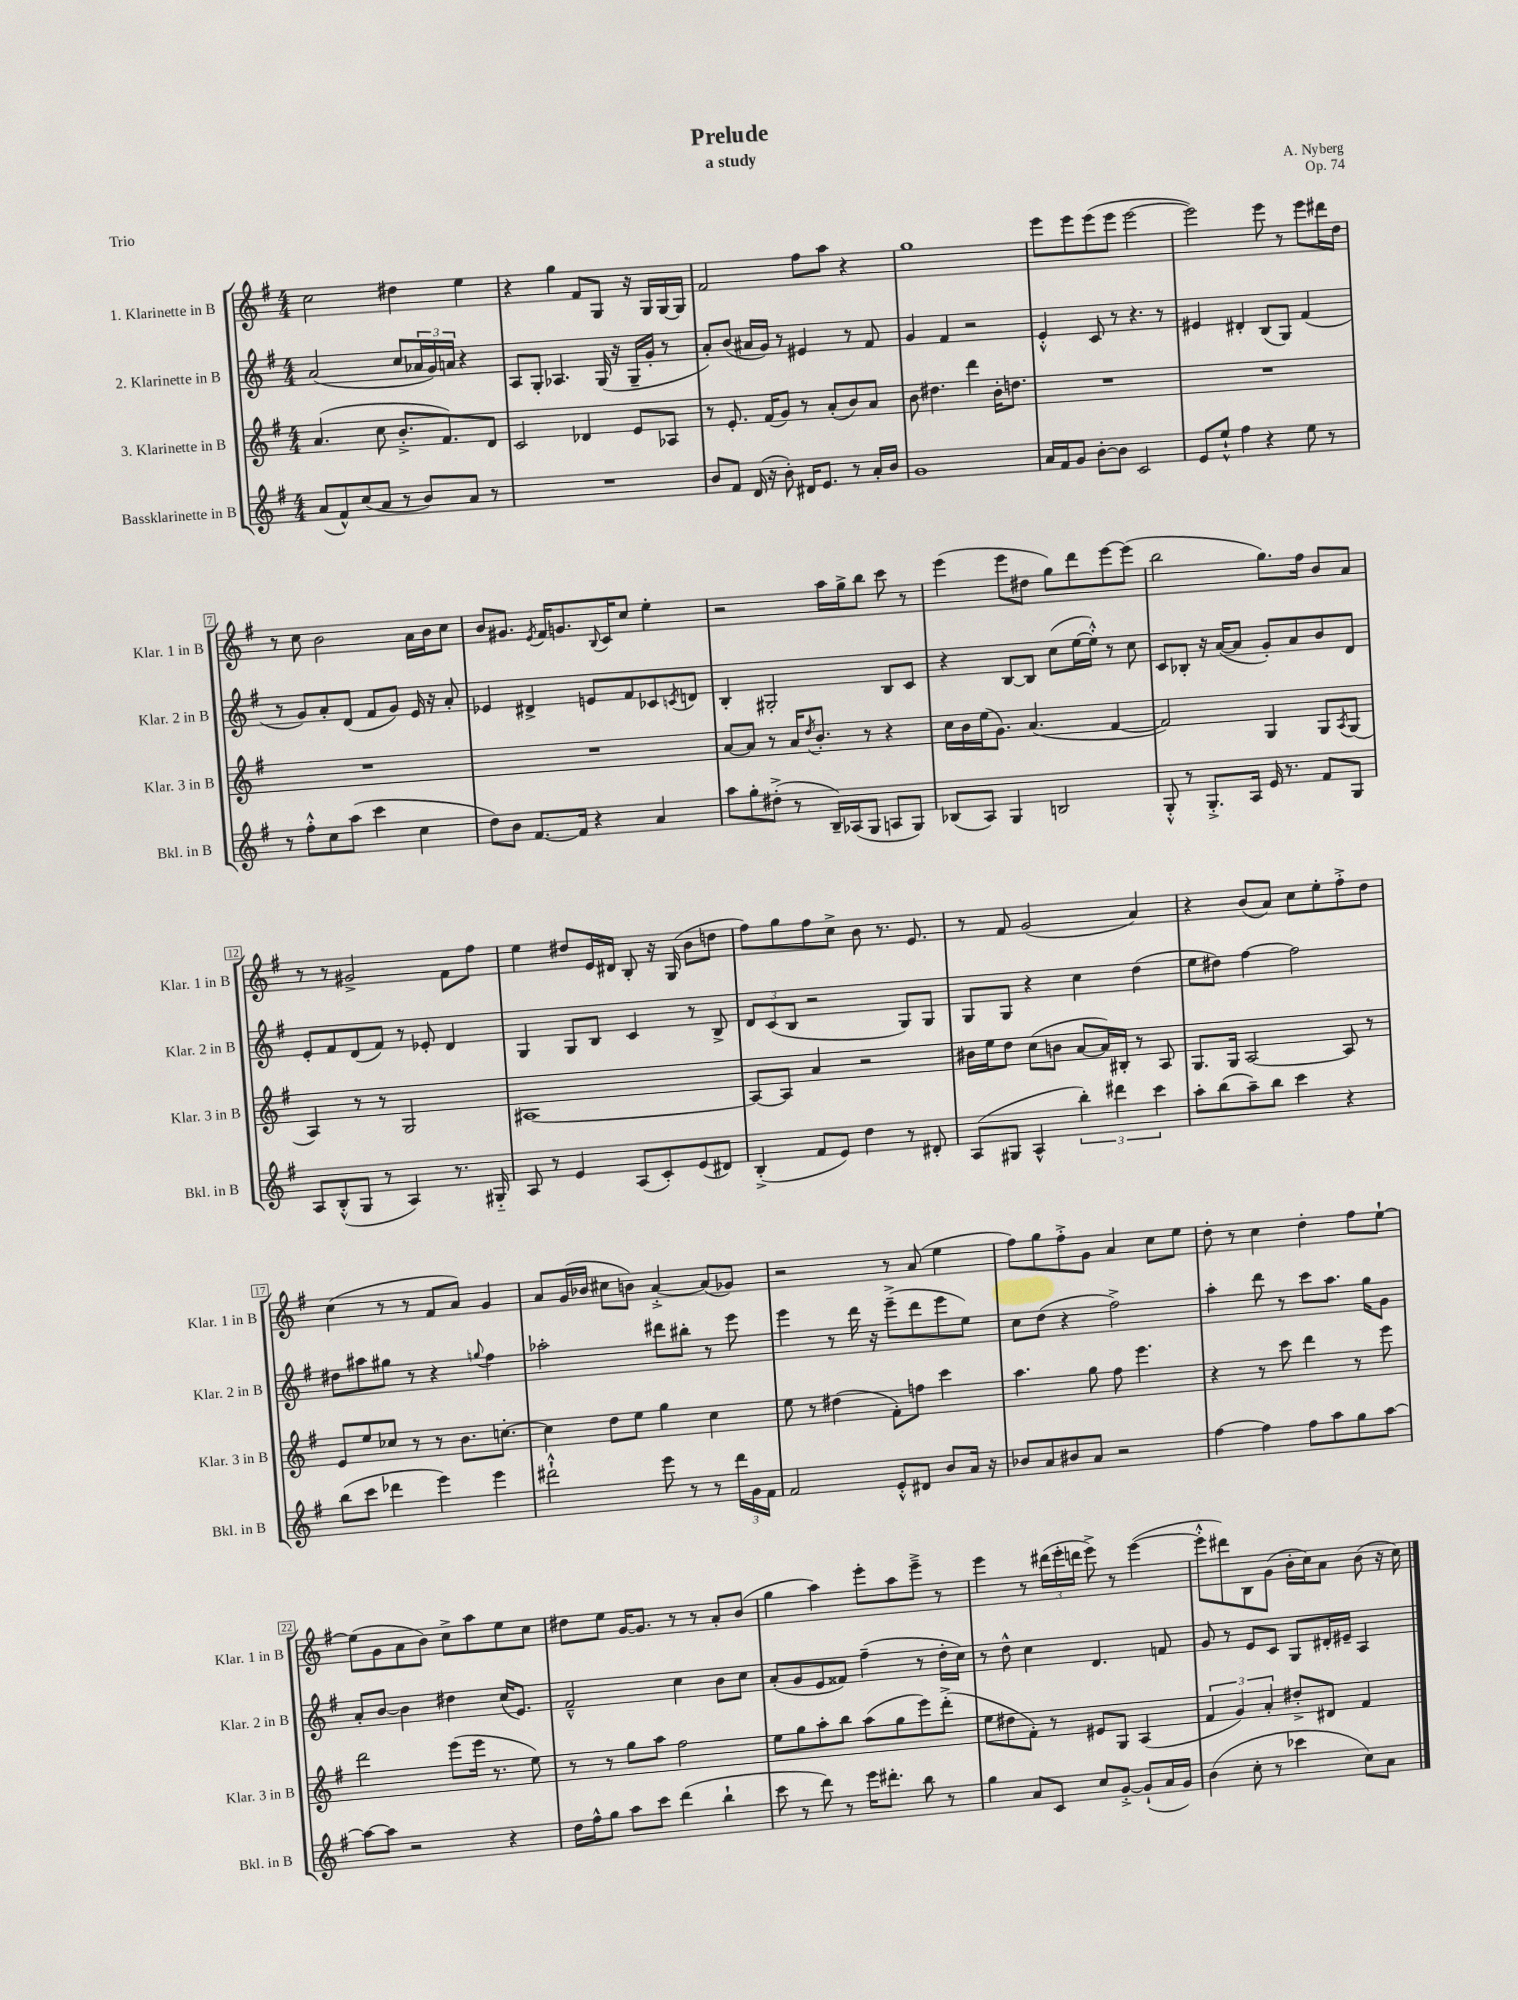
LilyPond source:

\header { title = "Prelude" composer = "A. Nyberg" subtitle = "a study" opus = "Op. 74" piece = "Trio" }
<<
\new StaffGroup <<
\new Staff = "s0" \with { instrumentName = "1. Klarinette in B" shortInstrumentName = "Klar. 1 in B" } {
    \clef treble \key g \major \numericTimeSignature \time 4/4
    c''2 dis''4 e''4 |
    r4 g''4 fis'8 g8 r16 g16 g16~ g16 |
    fis'2 fis''8 a''8 r4 |
    g''1 |
    e'''8 e'''8 e'''8( e'''8 e'''2~ |
    e'''2) e'''8 r8 e'''8 dis'''16 d''16 |
    r8 c''8 b'2 a'16 b'16 c''8 |
    b'8 gis'8. \acciaccatura { e'8 } fis'16 g'8. \appoggiatura { b8 } c'16 c''8 e''4-. |
    r2 a''16 g''16-> b''8 c'''8 r8 |
    e'''4( e'''8 dis''8 g''8) d'''8 e'''8~ e'''8( |
    b''2 g''8.) fis''16 b'8 a'8 |
    r8 r8 gis'2-> fis'8 fis''8 |
    e''4 dis''8 e'16 dis'16 b8-. r16 g16( b'8 d''8 |
    fis''8) g''8 fis''8 c''8-> b'8 r8. e'8. |
    r8 fis'8 g'2( a'4) |
    r4 b'8( a'8) c''8 e''8-. fis''8-.-> d''8 |
    c''4( r8 r8 fis'8 a'8) g'4 |
    a'8 g'16( bes'16 cis''8 b'8) a'4~-.-> a'8( ges'8) |
    r2 r8 a'8( e''4 |
    fis''8) g''8 fis''8-.-> g'8 a'4 c''8 e''8 |
    d''8-. r8 c''4 d''4-. fis''8 e''8~-! |
    e''8( g'8 a'8 b'8) c''8-> a''8 e''8 c''8 |
    dis''8 e''8 g'16~ g'8. r8 r8 a'8-. b'8( |
    g''4 a''4) e'''8-. a''8 e'''8---> r8 |
    e'''4 r8 \tuplet 3/2 { dis'''16( e'''16-. d'''16 } e'''8->) r8 e'''4~( |
    e'''8-.-^ dis'''8) b8 g'8( b'16-. c''16) a'8 b'8( r16 c''16) \bar "|." |
}
\new Staff = "s1" \with { instrumentName = "2. Klarinette in B" shortInstrumentName = "Klar. 2 in B" } {
    \clef treble \key g \major \numericTimeSignature \time 4/4
    a'2( c''8 \tuplet 3/2 { aes'16 g'16) a'16 } r4 |
    a8 g8-. aes4. g16( r16 g16-- g'16-. r8 |
    a'8-.) b'8( ais'16 g'16) r8 eis'4 r8 fis'8 |
    g'4 fis'4 r2 |
    e'4-.-^ c'8 r8 r4. r8 |
    eis'4 dis'4-. b8( g8) fis'4( |
    r8 g'8) a'8-. d'8( fis'8 g'8) e'16 r16 a'8-. |
    ees'4 dis'4-> e'8 fis'8 ces'8 \acciaccatura { c'8 } d'8 |
    b4-. gis2-. b8 c'8 |
    r4 b8~ b8 c''8( e''16~ e''16-.-^) r8 c''8 |
    c'8 bes8-. r16 a'16~( a'8 g'8-.) a'8 b'8 d'8 |
    e'8-. fis'8 d'8( fis'8) r8 ees'8-. d'4 |
    g4 g8 b8 c'4 r8 b8-> |
    \tuplet 3/2 { d'8 c'8( b8 } r2 g8) g8 |
    g8 g8 r4 c''4 d''4( |
    e''8 dis''8) fis''4~ fis''2 |
    dis''8 ais''8 gis''8 r8 r4 \appoggiatura { g''8 } fis''4 |
    aes''2-. dis'''8 bis''8-. r8 e'''8 |
    e'''4 r8 d'''16 r16 e'''8--->( d'''8 e'''8 e''8) |
    c''8 d''8( r4 fis''2->) |
    a''4-. d'''8 r8 c'''8 a''8. g''16 g'8 |
    a'8-. b'8~ b'4 dis''4 c''16( e'8.) |
    fis'2---^ c''4 b'8 c''8 |
    a'8-.( g'8 e'8 fisis'8) fis''4--( r8 d''16-. c''16) |
    r8 d''8-^ c''4 d'4. f'8 |
    g'8 r8 e'8 c'8 g8 dis'16-. eis'16-- a4 \bar "|." |
}
\new Staff = "s2" \with { instrumentName = "3. Klarinette in B" shortInstrumentName = "Klar. 3 in B" } {
    \clef treble \key g \major \numericTimeSignature \time 4/4
    a'4.( c''8 b'8.-.-> fis'8.) d'8 |
    c'2 des'4 e'8 aes8 |
    r8 e'8.-. fis'16( g'8) r8 a'8-.( b'8) a'8 |
    b'8 dis''4. d'''4 b'16-. d''8. |
    R1 |
    R1 |
    R1 |
    R1 |
    a'8~ a'8 r8 a'16 \acciaccatura { d''8 } b'8.-. r8 r4 |
    c''16 b'16 e''16( g'8.) a'4.( fis'4~ |
    fis'2) g4 g8 \acciaccatura { a8 } g8( |
    a4) r8 r8 g2 |
    ais1~ |
    ais8~ ais8 a'4 r2 |
    bis'16 e''16 d''8 c''8( b'8 a'8~ a'16) bis16-. r8 a8 |
    g8. g16 a2~ a8 r8 |
    e'8 e''8 ces''8 r8 r8 b'8. c''8.~-. |
    c''4 d''8 e''8 g''4 c''4 |
    e''8 r8 dis''4( fis'8-.) f''8 c'''4 |
    a''4. g''8 fis''8 e'''4. |
    r4 r8 c'''8 d'''4 r8 e'''8 |
    d'''2 e'''8( e'''16 r8. e''8) |
    r8 r8 g''8 a''8 fis''2 |
    e''8 g''8 a''8-. b''8 a''8( g''8 e'''8) d'''8-.->( |
    e''8 dis''8 fis'8-.) r8 eis'8 g8 a4( |
    \tuplet 3/2 { fis'4 g'4) a'4-. } dis''8-.-> dis'8 fis'4 \bar "|." |
}
\new Staff = "s3" \with { instrumentName = "Bassklarinette in B" shortInstrumentName = "Bkl. in B" } {
    \clef treble \key g \major \numericTimeSignature \time 4/4
    a'8( fis'8-^) c''8( a'8 r8 b'8) a'8 r8 |
    R1 |
    b'8 fis'8 d'16( r16 b'8-.) dis'16 e'8. r8 a'16-. b'16 |
    g'1 |
    a'16 fis'16 g'8 b'8~-. b'8 c'2 |
    e'8 e''8-!-^ fis''4 r4 e''8 r8 |
    r8 fis''8-.-^ c''8 a''8( c'''4 c''4 |
    d''8) b'8 fis'8.~ fis'16 r4 a'4 |
    a''8 g''8-. dis''8-.->( r8 b16--) aes16( g8 a8 g8) |
    bes8( a8) g4 b2 |
    g8-.-^ r8 g8.-.-> a16 e'16 r8. fis'8 g8 |
    a8 b8-.-^( g8 r8 a4) r8. gis16-_ |
    a8 r8 e'4 a8( c'8-.) e'8( dis'8) |
    b4-.->( fis'8 e'8) d''4 r8 dis'8-. |
    a8( gis8 a4-^ \tuplet 3/2 { b''4-.) dis'''4 c'''4 } |
    a''8-. b''8( a''8--) b''8 c'''4 r4 |
    b''8( c'''8 des'''4 e'''4) e'''4 |
    dis'''2-!-^ e'''8 r8 r8 \tuplet 3/2 { dis'''16 g'16 fis'16 } |
    fis'2 e'8-.-^ dis'8 b'8 a'16 r16 |
    bes'8 a'8 bis'8 a'8 r2 |
    fis''4~ fis''4 fis''8 a''8 g''8 a''8~ |
    a''8~ a''8 r2 r4 |
    d''16 fis''16-^ g''8 a''8 c'''8 d'''4( b''4-! |
    c'''8 r8 d'''8) r8 e'''16 dis'''8.-. b''8 r8 |
    g''4 a'8 c'8 c''8 g'8~-.-> g'8-!( a'16 g'16) |
    b'4( c''8-. r8 ces'''4 c''8) a'8 \bar "|." |
}
>>
>>
\layout { \context { \Score \override BarNumber.stencil = #(make-stencil-boxer 0.1 0.3 ly:text-interface::print) } }
